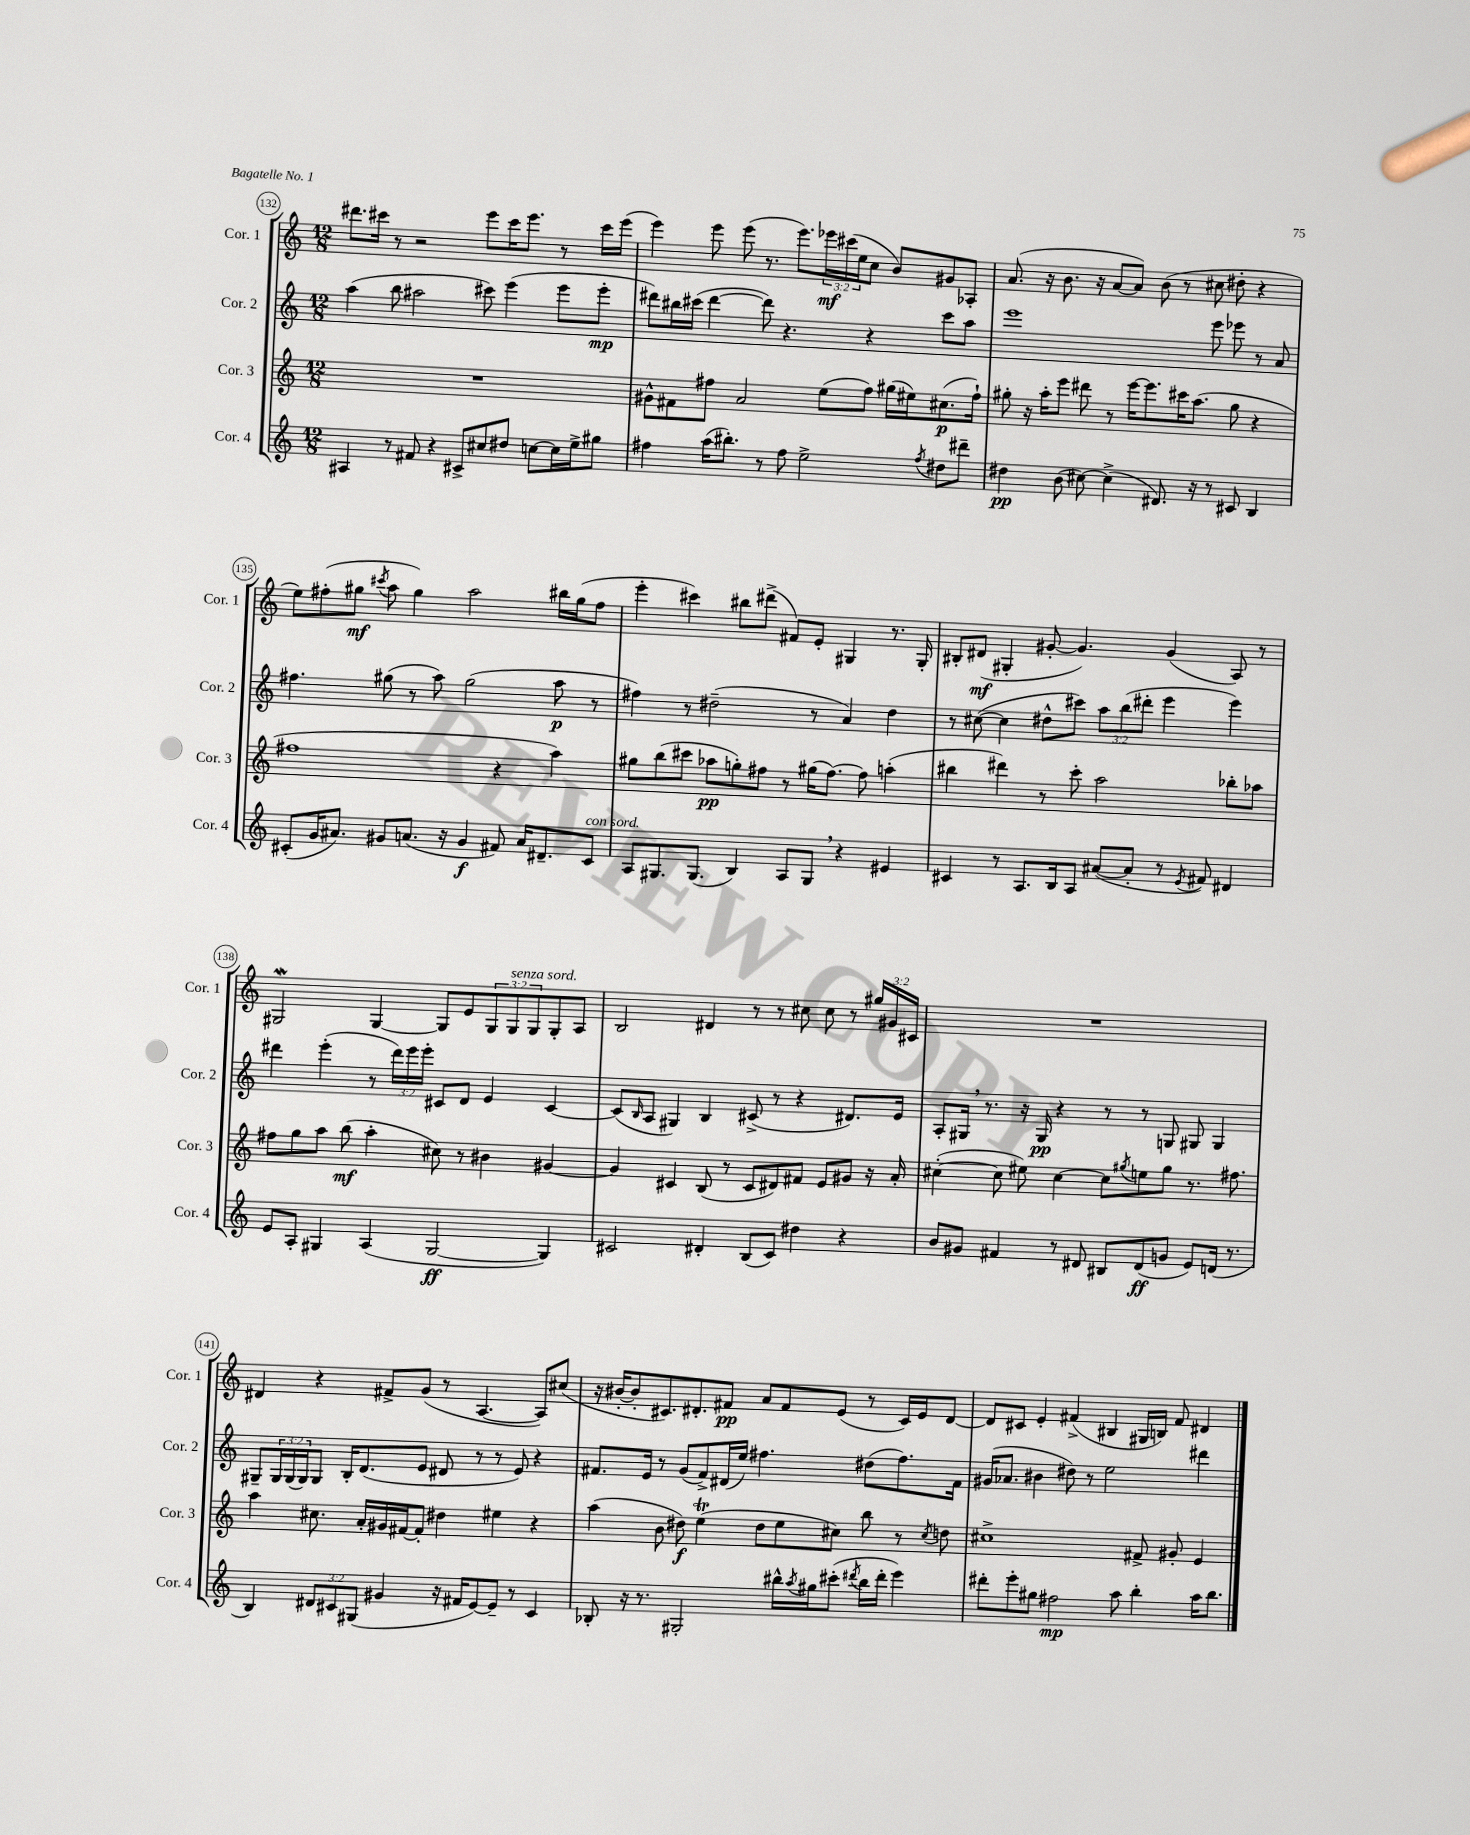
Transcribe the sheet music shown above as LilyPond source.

<<
\new StaffGroup <<
\new Staff = "s0" \with { instrumentName = "Cor. 1" shortInstrumentName = "Cor. 1" } {
    \clef treble \key c \major \numericTimeSignature \time 12/8 \override Staff.TupletNumber.text = #tuplet-number::calc-fraction-text
    dis'''8. cis'''16 r8 r2 e'''8 cis'''16 e'''8. r8 cis'''16 e'''16( |
    e'''4) e'''8 e'''8( r8. e'''8.) \tuplet 3/2 { ees'''16\mf cis'''16( e''16 } c''8 b'8) gis'8 aes8-. |
    a'8.( r16 b'8. r16 a'8~ a'8) b'8( r8 cis''8 dis''8-. r4 |
    e''8) fis''8-.( gis''8\mf \acciaccatura { cis'''8 } a''8 gis''4) a''2 bis''16 gis''16( fis''8 |
    e'''4-. cis'''4) bis''8 dis'''8->( fis'8) e'8-. gis4 r8. gis16-. |
    bis8-. dis'8\mf( gis4-. gis'8~-. gis'4.) gis'4( a8) r8 |
    gis2\mordent gis4~ gis8 e'8 \tuplet 3/2 { gis8 gis8^\markup { \italic "senza sord." } gis8 } gis8-. a8 |
    b2 dis'4 r8 r8 cis''8 cis''8 r8 \tuplet 3/2 { gis''16 gis'16 cis'16 } |
    R1. |
    dis'4 r4 fis'8-> g'8( r8 a4.~ a8) cis''8( |
    r16 bis'16~-. bis'8-. cis'8.) dis'8.-. fis'8\pp a'8 fis'8 e'8( r8 cis'16) e'16 dis'8~ |
    dis'8 cis'8 e'4-. fis'4->( bis4 gis16 b16) fis'8 dis'4 \bar "|." |
}
\new Staff = "s1" \with { instrumentName = "Cor. 2" shortInstrumentName = "Cor. 2" } {
    \clef treble \key c \major \numericTimeSignature \time 12/8 \override Staff.TupletNumber.text = #tuplet-number::calc-fraction-text
    a''4( b''8 ais''2 cis'''8) e'''4( e'''8 e'''8-.\mp |
    dis'''8) bis''16 cis'''16( dis'''4~ dis'''8) r4. r4 cis'''8 a''8 |
    e'''1 e'''8 ees'''8 r8 a'8 |
    fis''4. gis''8( r8 a''8) gis''2( a''8\p r8 |
    fis''4) r8 dis''2--( r8 a'4) dis''4 |
    r8 cis''8~( cis''4 dis''8-^ cis'''8) \tuplet 3/2 { a''8 b''8( dis'''8-. } e'''4 e'''4) |
    dis'''4 e'''4-.( r8 \tuplet 3/2 { dis'''16) e'''16 e'''16-. } cis'8 d'8 e'4 cis'4~ |
    cis'8( \grace { b16 } a8 gis4) b4 cis'8->( r8 r4 dis'8.) e'16 |
    a8-. gis16 \breathe r8. r16 gis16\pp r4 r8 r8 g8 gis8 gis4 |
    gis8-- \tuplet 3/2 { gis16 gis16( gis16) } gis8 b16-. d'8.( e'8 dis'8 r8 r8 e'8) r4 |
    fis'8. e'16 r8 g'8( fis'8->) dis'16( e''16) fis''4. dis''8( fis''8.) fis'16 |
    gis'16( aes'8. bis'4 dis''8) r8 e''2 dis'''4 \bar "|." |
}
\new Staff = "s2" \with { instrumentName = "Cor. 3" shortInstrumentName = "Cor. 3" } {
    \clef treble \key c \major \numericTimeSignature \time 12/8
    R1. |
    gis'8-^ fis'8 fis''8 a'2 e''8( fis''8) gis''16( eis''16) cis''8.\p( fis''16-!) |
    gis''8-. r16 a''16-. e'''8 dis'''8 r8 e'''16~ e'''8. cis'''16 a''8.( gis''8 r4 |
    fis''1 r4 a''4) |
    gis''8 b''8( cis'''8 aes''8\pp g''8-.) fis''8 r8 gis''16( fis''8.~) fis''8 a''4-.( |
    bis''4 dis'''4) r8 c'''8-. a''2 bes''8-. aes''8 |
    fis''8 g''8 a''8 b''8\mf( a''4-. cis''8) r8 bis'4 gis'4~ |
    gis'4 cis'4 b8( r8 cis'8 dis'8) fis'8 e'8 gis'8 r16 a'16-. |
    cis''4~-.( cis''8 eis''8) cis''4~ cis''8 \acciaccatura { gis''8 } e''8 gis''8 r8. fis''8. |
    a''4 cis''8. a'16-. gis'16 fis'16~ fis'8-. dis''4 eis''4 r4 |
    a''4( b'8 dis''8\f) e''4\trill( dis''8 e''8 cis''8) b''8 r8 \acciaccatura { cis''8 } d''8 |
    cis''1-> fis'8-> gis'8-. e'4 \bar "|." |
}
\new Staff = "s3" \with { instrumentName = "Cor. 4" shortInstrumentName = "Cor. 4" } {
    \clef treble \key c \major \numericTimeSignature \time 12/8 \override Staff.TupletNumber.text = #tuplet-number::calc-fraction-text
    ais4 r8 fis'8 r4 cis'8-> cis''8 dis''8 c''8~ c''16 e''16-> gis''8 |
    fis''4 a''16( bis''8.-.) r8 fis''8 e''2-> \acciaccatura { fis''8 } dis''8 dis'''8-- |
    dis''4\pp b'8( cis''8~) cis''4->( dis'8.) r16 r8 cis'8 b4 |
    cis'8-.( g'16 ais'8.) gis'8 a'8.( r16 gis'4\f fis'8) a'16 dis'8.-- cis'8^\markup { \italic "con sord." } |
    a8 gis8. gis8.( b4) a8 gis8 \breathe r4 eis'4 |
    cis'4 r8 a8. b16 a8 ais'8~( ais'8-. r8 \acciaccatura { e'8 } fis'8) dis'4 |
    e'8 a8-. gis4 a4( gis2~\ff gis4) |
    cis'2 dis'4-. b8( cis'8) dis''4 r4 |
    b'8 gis'8 fis'4 r8 dis'8 bis8 dis'8\ff( g'8 e'8) d'16( r8. |
    b4) \tuplet 3/2 { dis'8 cis'8 gis8( } gis'4 r16 fis'16 e'8~) e'8-- r8 cis'4 |
    bes8-. r16 r8. gis2-. bis''16-^ \acciaccatura { a''8 } gis''16 cis'''8-.( \acciaccatura { dis'''8 } bis''16 dis'''16-. e'''4) |
    dis'''8-. e'''8-. gis''8 fis''2\mp a''8 b''4-. a''16 b''8. \bar "|." |
}
>>
>>
\layout { \context { \Score currentBarNumber = #132 \override BarNumber.stencil = #(make-stencil-circler 0.1 0.3 ly:text-interface::print) } }
